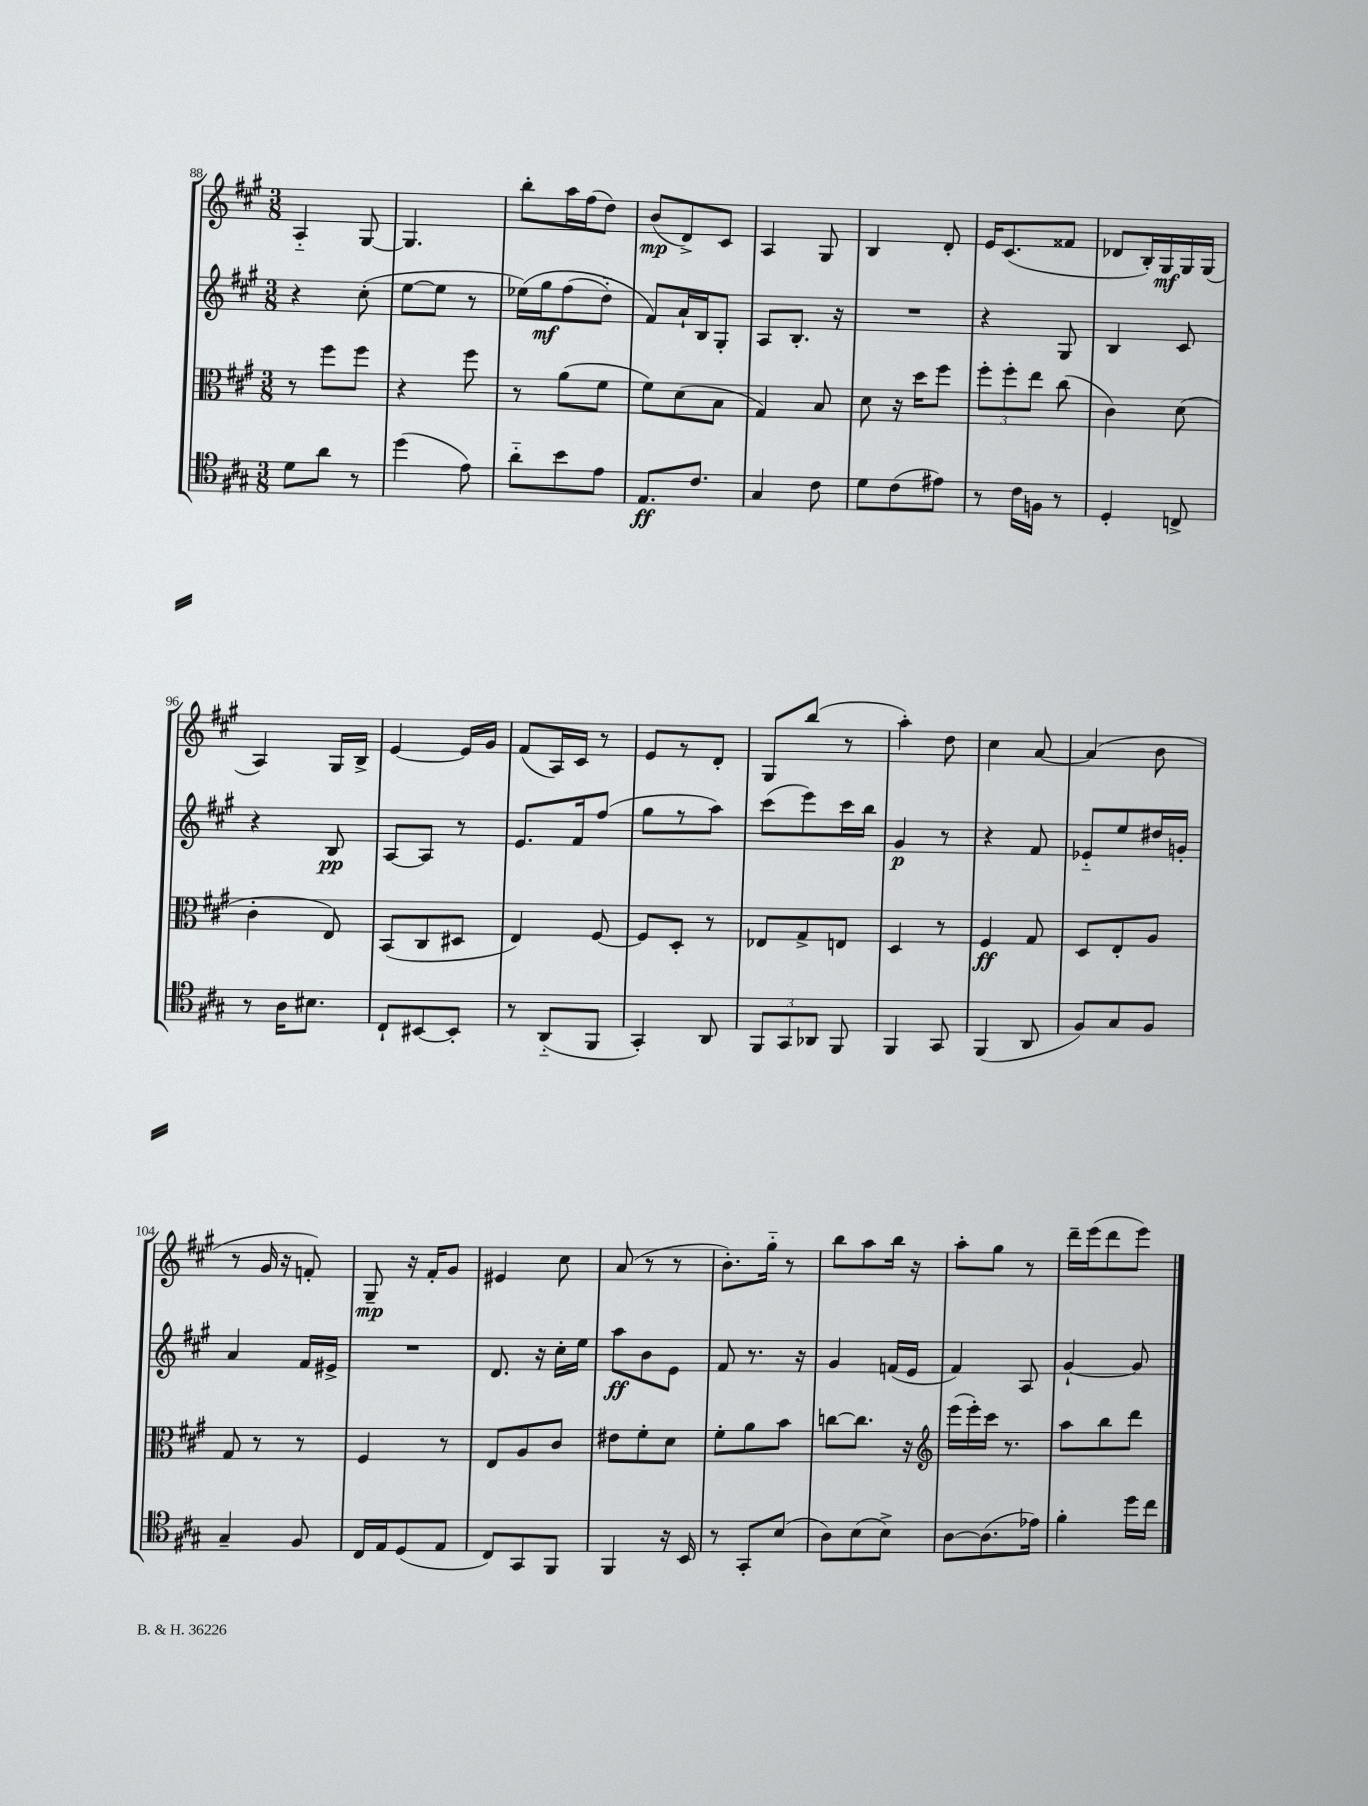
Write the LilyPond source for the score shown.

<<
\new StaffGroup <<
\new Staff = "s0" {
    \clef treble \key a \major \numericTimeSignature \time 3/8
    \autoBeamOff a4-_ gis8~ |
    gis4. |
    b''8[-. a''16 fis''16( d''8]) |
    b'8[\mp( d'8->) cis'8] |
    a4 gis8 |
    b4 d'8-. |
    e'16[ cis'8.( fisis'8] |
    des'8[ b16-.) gis16\mf gis16 gis16]( |
    a4) gis16[ b16]-> |
    e'4~ e'16[ gis'16] |
    fis'8[( a16) cis'16] r8 |
    e'8[ r8 d'8]-. |
    gis8[ b''8]( r8 |
    a''4-.) d''8 |
    cis''4 a'8~ |
    a'4( b'8 |
    r8 gis'16 r16 f'8-.) |
    gis8--\mp r16 fis'16[-. gis'8] |
    eis'4 cis''8 |
    a'8( r8 r8 |
    b'8.[-.) gis''16]-_ r8 |
    b''8[ a''8 b''16] r16 |
    a''8[-. gis''8] r8 |
    d'''16[-- e'''16( d'''8 e'''8]) \bar "|." |
}
\new Staff = "s1" {
    \clef treble \key a \major \numericTimeSignature \time 3/8
    \autoBeamOff r4 cis''8-.( |
    e''8[~ e''8] r8 |
    ees''16[)\( gis''16\mf fis''8( d''8]-_) |
    fis'8[\) a'16-! b16 gis8]-. |
    a8[ b8.]-. r16 |
    R4. |
    r4 gis8 |
    b4 cis'8 |
    r4 b8\pp |
    a8[~ a8] r8 |
    e'8.[ fis'16 fis''8]( |
    gis''8[ r8 a''8]) |
    cis'''8[( e'''8) cis'''16 b''16] |
    gis'4\p r8 |
    r4 fis'8 |
    ees'8[-_ e''8 dis''16 g'16]-. |
    a'4 fis'16[ eis'16]-> |
    R4. |
    d'8. r16 cis''16[-. e''16] |
    a''8[\ff b'8 e'8] |
    fis'8 r8. r16 |
    gis'4 f'16[( e'16] |
    fis'4) a8 |
    gis'4~-! gis'8 \bar "|." |
}
\new Staff = "s2" {
    \clef alto \key a \major \numericTimeSignature \time 3/8
    \autoBeamOff r8 fis''8[ fis''8] |
    r4 fis''8 |
    r8 a'8[( fis'8] |
    fis'8[) d'8( b8] |
    gis4) b8 |
    d'8 r16 d''16[ fis''8] |
    \tuplet 3/2 { fis''8[-. fis''8-. e''8] } cis''8( |
    cis'4) d'8( |
    cis'4-. e8) |
    b,8[( cis8 dis8] |
    e4) fis8~ |
    fis8[ d8]-. r8 |
    ees8[ gis8-> e8] |
    d4 r8 |
    fis4\ff gis8 |
    d8[ e8-. a8] |
    gis8 r8 r8 |
    fis4 r8 |
    e8[ a8 cis'8] |
    eis'8[ fis'8-. d'8] |
    fis'8[-. a'8 b'8] |
    c''8[~ c''8.] r16 |
    \clef treble e'''16[( e'''16-.) cis'''16] r8. |
    a''8[ b''8 d'''8] \bar "|." |
}
\new Staff = "s3" {
    \clef tenor \key a \major \numericTimeSignature \time 3/8
    \autoBeamOff d'8[ a'8] r8 |
    d''4( e'8) |
    a'8[-_ b'8 e'8] |
    e8.[\ff cis'8.] |
    gis4 cis'8 |
    d'8[ cis'8( eis'8]) |
    r8 cis'16[ f16] r8 |
    d4-. c8-> |
    r8 a16[ bis8.] |
    cis8[-! bis,8~ bis,8]-. |
    r8 a,8[-_( fis,8] |
    gis,4-.) a,8 |
    \tuplet 3/2 { fis,8[ gis,8 aes,8] } fis,8 |
    fis,4 gis,8 |
    fis,4( a,8 |
    fis8[) gis8 fis8] |
    gis4-- fis8 |
    cis16[ e16 d8( e8] |
    cis8[) gis,8 fis,8] |
    fis,4 r16 b,16 |
    r8 gis,8[-. b8]( |
    a8[) b8( b8]->) |
    a8[~ a8.( ees'16]) |
    fis'4-. d''16[ cis''16] \bar "|." |
}
>>
>>
\layout { \context { \Score currentBarNumber = #88 } }
